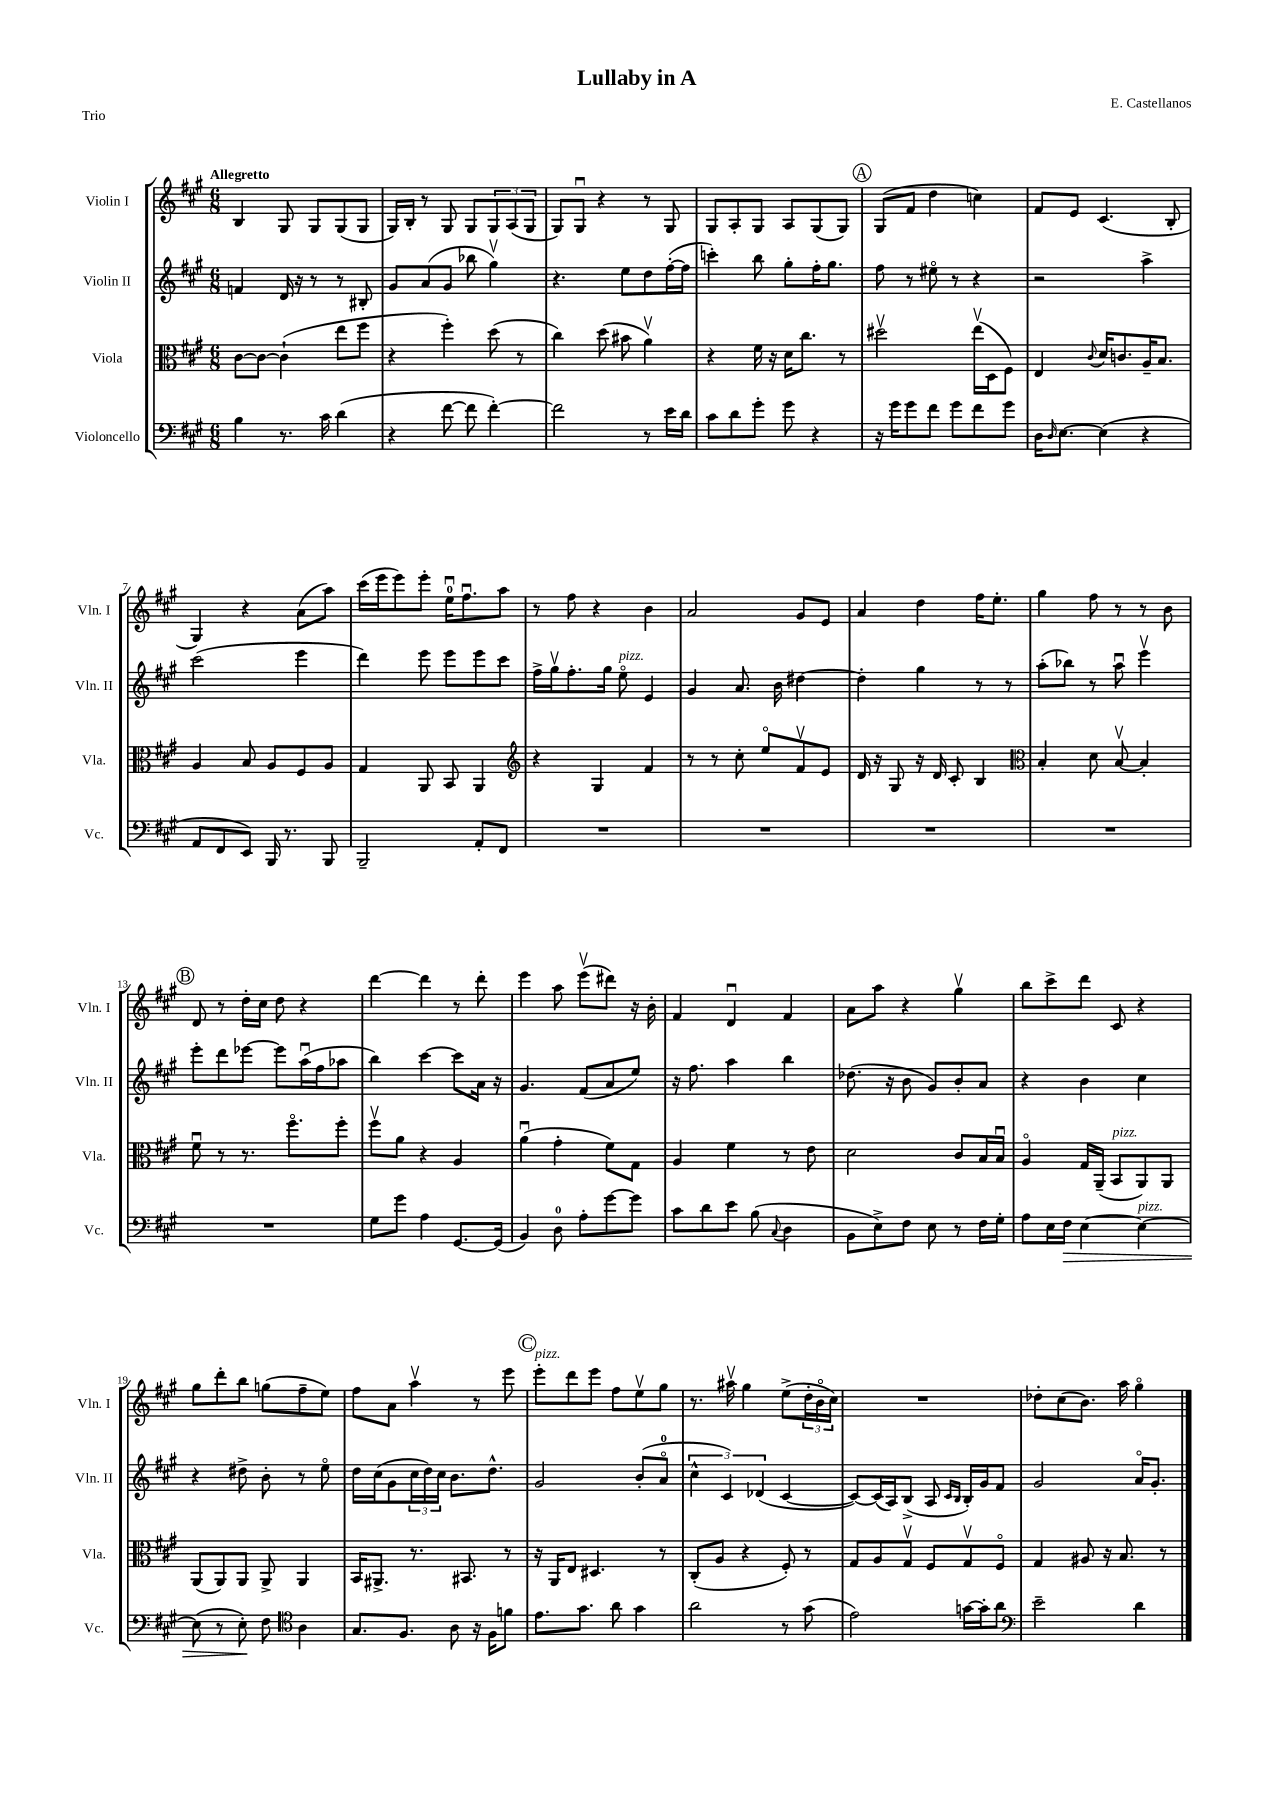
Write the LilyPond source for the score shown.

\header { title = "Lullaby in A" composer = "E. Castellanos" piece = "Trio" }
<<
\new StaffGroup <<
\new Staff = "s0" \with { instrumentName = "Violin I" shortInstrumentName = "Vln. I" } {
    \clef treble \key a \major \numericTimeSignature \time 6/8 \tempo "Allegretto"
    b4 gis8 gis8 gis8( gis8 |
    gis16) b16-. r8 gis8 gis8 \tuplet 3/2 { gis8 a8( gis8 } |
    gis8) gis8\downbow r4 r8 gis8 |
    gis8 a8-. gis8 a8 gis8( gis8) |
    \mark \markup { \circle "A" } gis8( fis'8 d''4 c''4) |
    fis'8 e'8 cis'4.( b8-. |
    gis4) r4 a'8( a''8) |
    cis'''16( e'''16 e'''8) e'''8-. e''16-0\downbow fis''8.\downbow a''8 |
    r8 fis''8 r4 b'4 |
    a'2 gis'8 e'8 |
    a'4 d''4 fis''16 e''8.-. |
    gis''4 fis''8 r8 r8 b'8 |
    \mark \markup { \circle "B" } d'8 r8 d''16-. cis''16 d''8 r4 |
    d'''4~ d'''4 r8 d'''8-. |
    e'''4 a''8 e'''8\upbow( dis'''8) r16 b'16-. |
    fis'4 d'4\downbow fis'4 |
    a'8 a''8 r4 gis''4\upbow |
    b''8 cis'''8-> d'''8 cis'8 r4 |
    gis''8 d'''8-. b''8 g''8( fis''8-- e''8) |
    fis''8 a'8 a''4\upbow r8 e'''8 |
    \mark \markup { \circle "C" } e'''8-.^\markup { \italic "pizz." } d'''8 e'''8 fis''8 e''8\upbow gis''8 |
    r8. ais''16\upbow gis''4 e''8->( \tuplet 3/2 { d''16-. b'16\flageolet cis''16) } |
    R2. |
    des''8-. cis''8( b'8.) a''16 gis''4\flageolet \bar "|." |
}
\new Staff = "s1" \with { instrumentName = "Violin II" shortInstrumentName = "Vln. II" } {
    \clef treble \key a \major \numericTimeSignature \time 6/8
    f'4 d'16 r16 r8 r8 bis8-. |
    gis'8 a'8( gis'8 bes''8 gis''4\upbow) |
    r4. e''8 d''8 fis''16~-.( fis''16 |
    c'''4-.) b''8 gis''8-. fis''16-. gis''8. |
    \mark \markup { \circle "A" } fis''8 r8 eis''8\flageolet r8 r4 |
    r2 a''4-> |
    cis'''2( e'''4 |
    d'''4) e'''8 e'''8 e'''8 cis'''8 |
    fis''16-> gis''16\upbow fis''8.-. gis''16 e''8\flageolet^\markup { \italic "pizz." } e'4 |
    gis'4 a'8. b'16 dis''4~ |
    dis''4-. gis''4 r8 r8 |
    a''8-.( bes''8) r8 a''8\downbow e'''4\upbow |
    \mark \markup { \circle "B" } e'''8-. d'''8 ees'''8~ ees'''8 a''16\downbow( fis''16 aes''8 |
    b''4) cis'''4~ cis'''8 a'16 r16 |
    gis'4. fis'8( a'8 e''8) |
    r16 fis''8. a''4 b''4 |
    des''8.( r16 b'8 gis'8) b'8-. a'8 |
    r4 b'4 cis''4 |
    r4 dis''8-> b'8-. r8 e''8\flageolet |
    d''16 cis''16( gis'8 \tuplet 3/2 { cis''16 d''16) cis''16 } b'8. d''8.-^ |
    \mark \markup { \circle "C" } gis'2 b'8-.( a'8-0\flageolet |
    \tuplet 3/2 { cis''4-^ cis'4) des'4( } cis'4~ |
    cis'8~) cis'16( a16) b8->( a8 \grace { cis'16 b16 } b16-.) gis'16 fis'8 |
    gis'2 a'16\flageolet gis'8.-. \bar "|." |
}
\new Staff = "s2" \with { instrumentName = "Viola" shortInstrumentName = "Vla." } {
    \clef alto \key a \major \numericTimeSignature \time 6/8
    cis'8~ cis'8~ cis'4-!( e''8 fis''8 |
    r4 fis''4-.) d''8( r8 |
    cis''4) d''8( bis'8 a'4\upbow) |
    r4 fis'16 r16 d'16 cis''8. r8 |
    \mark \markup { \circle "A" } dis''2\upbow e''16\upbow( d16 fis8) |
    e4 \appoggiatura { cis'8 } d'16 c'8. a16-- b8. |
    a4 b8 a8 fis8 a8 |
    gis4 a,8 b,8 a,4 |
    \clef treble r4 gis4 fis'4 |
    r8 r8 cis''8-. e''8\flageolet fis'8\upbow e'8 |
    d'16 r16 gis8 r16 d'16 cis'8-. b4 |
    \clef alto b4-. d'8 b8~\upbow b4-. |
    \mark \markup { \circle "B" } fis'8\downbow r8 r8. fis''8.\flageolet fis''8-. |
    fis''8\upbow a'8 r4 a4 |
    a'4\downbow( gis'4-. fis'8) gis8 |
    a4 fis'4 r8 e'8 |
    d'2 cis'8 b16 b16\downbow |
    a4\flageolet gis16 a,16--( b,8^\markup { \italic "pizz." } a,8) a,8 |
    a,8( a,8) a,8 a,8-> a,4 |
    b,16 ais,8.-> r8. bis,8. r8 |
    \mark \markup { \circle "C" } r16 a,16 e8 dis4. r8 |
    cis8-.( a8 r4 fis8-.) r8 |
    gis8 a8 gis8\upbow fis8 gis8\upbow fis8\flageolet |
    gis4 ais8 r16 b8. r8 \bar "|." |
}
\new Staff = "s3" \with { instrumentName = "Violoncello" shortInstrumentName = "Vc." } {
    \clef bass \key a \major \numericTimeSignature \time 6/8
    b4 r8. cis'16 d'4( |
    r4 fis'8~ fis'8 fis'4~-.) |
    fis'2 r8 e'16 d'16 |
    cis'8 d'8 gis'8-. gis'8 r4 |
    \mark \markup { \circle "A" } r16 gis'16 gis'8 fis'8 gis'8 fis'8 gis'8 |
    d16 \grace { d16 } e8.~ e4( r4 |
    a,8 fis,8 e,8) b,,16 r8. b,,8 |
    b,,2-- a,8-. fis,8 |
    R2. |
    R2. |
    R2. |
    R2. |
    \mark \markup { \circle "B" } R2. |
    gis8 gis'8 a4 gis,8.~ gis,16( |
    b,4) d8-0 a8-. gis'8~ gis'8 |
    cis'8 d'8 e'8 b8( \appoggiatura { cis8 } d4 |
    b,8 e8->) fis8 e8 r8 fis16 gis16-. |
    a8 e16 fis16\> e4~ e4~^\markup { \italic "pizz." } |
    e8( r8 e8-.\!) fis8 \clef tenor a4 |
    gis8. fis8. a8 r16 fis16 f'8 |
    \mark \markup { \circle "C" } e'8. gis'8. a'8 gis'4 |
    a'2 r8 gis'8( |
    e'2) g'16~ g'16-. a'8 |
    \clef bass e'2-- d'4 \bar "|." |
}
>>
>>
